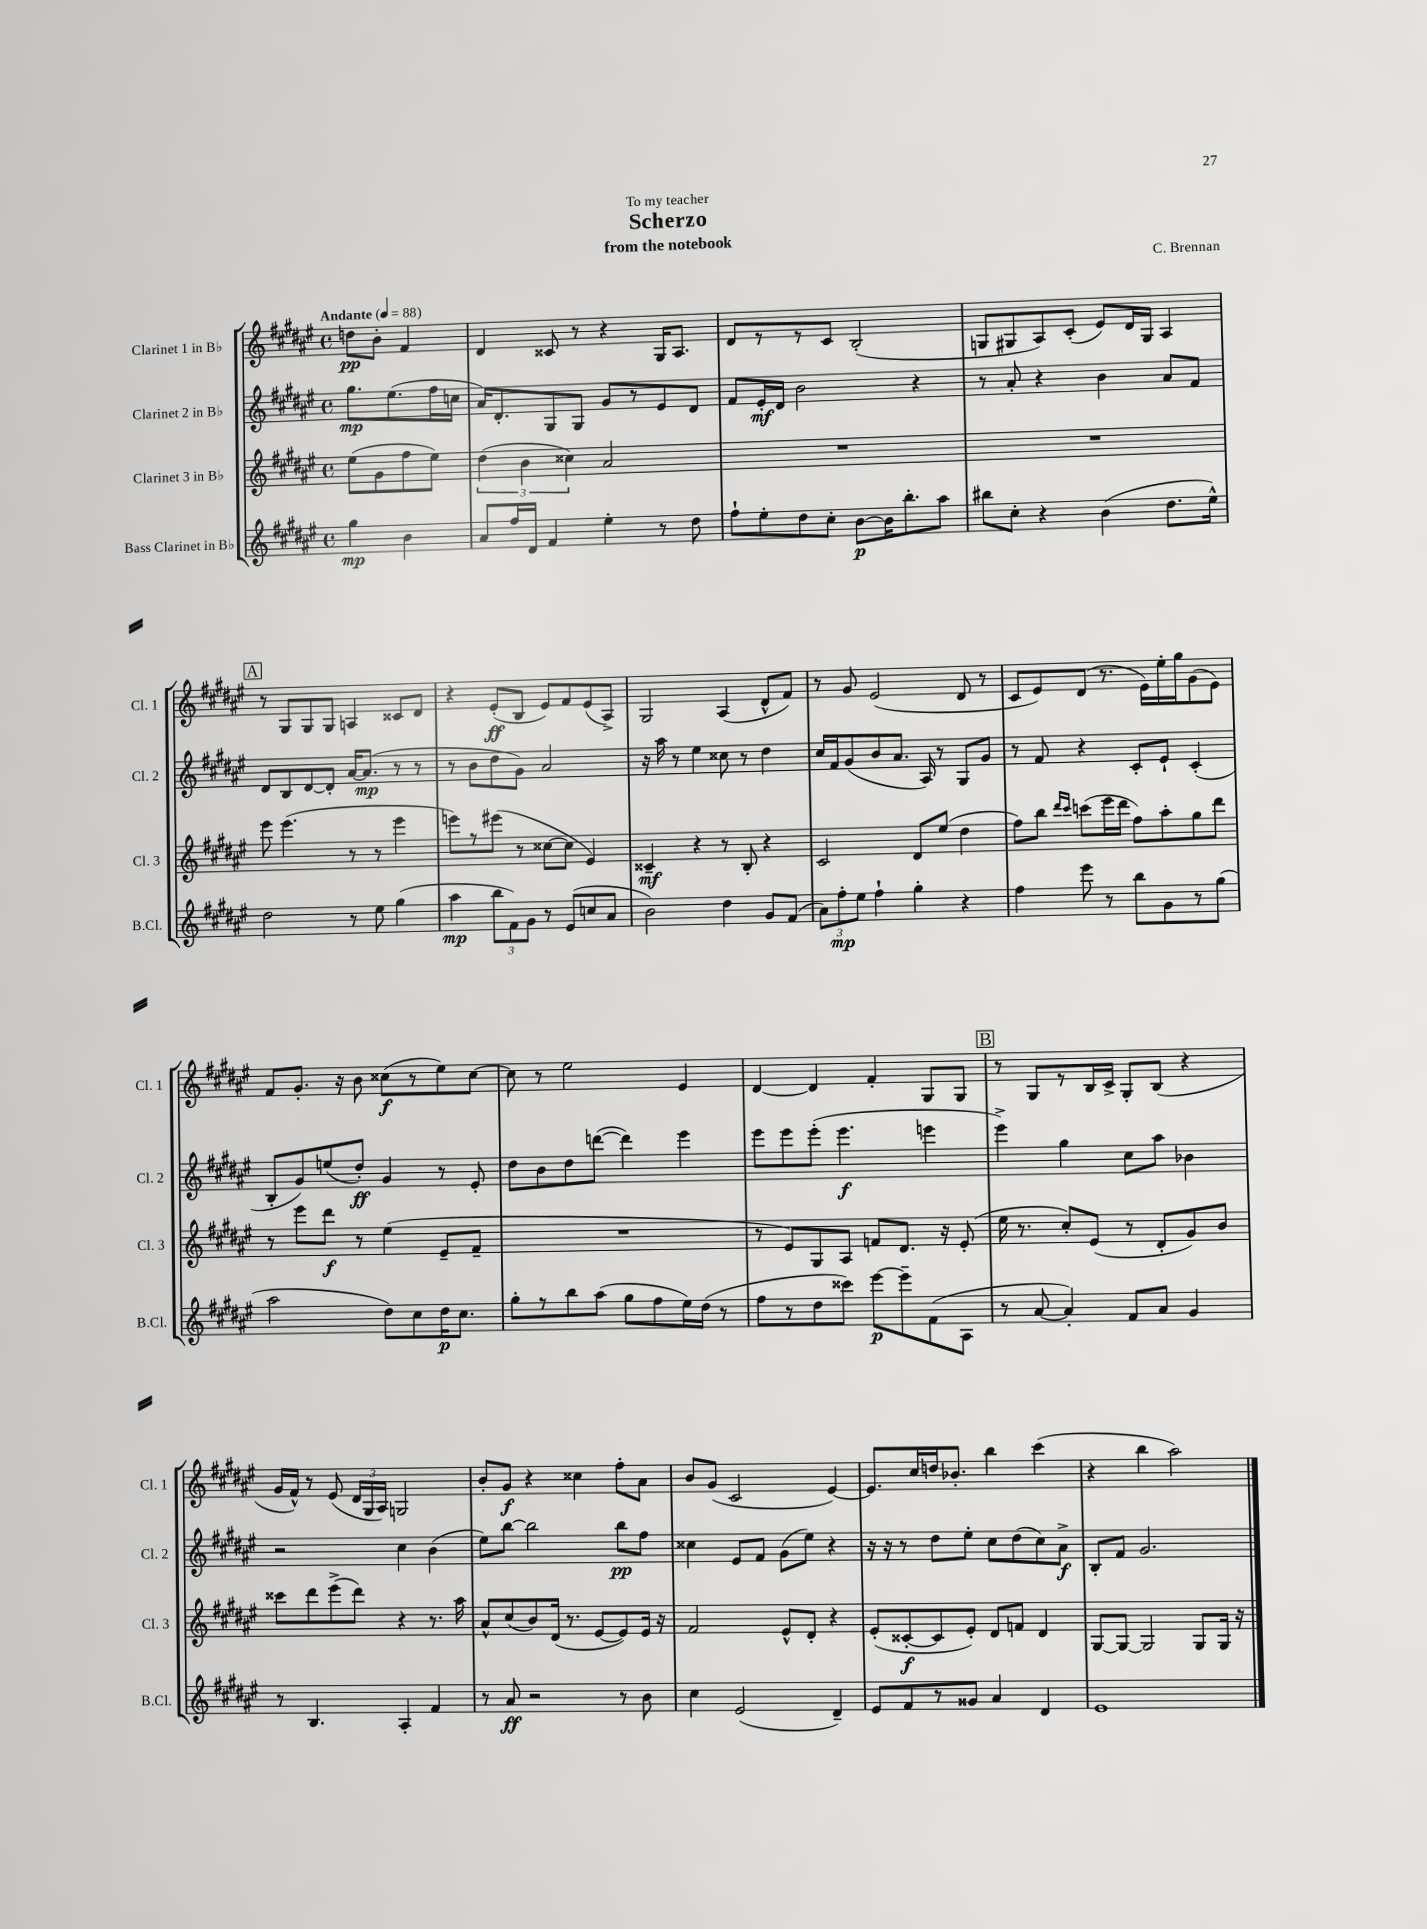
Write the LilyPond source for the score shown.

\header { title = "Scherzo" composer = "C. Brennan" subtitle = "from the notebook" dedication = "To my teacher" }
<<
\new StaffGroup <<
\new Staff = "s0" \with { instrumentName = "Clarinet 1 in Bb" shortInstrumentName = "Cl. 1" } {
    \clef treble \key fis \major \defaultTimeSignature \time 4/4 \partial 2 \tempo "Andante" 4 = 88
    \autoBeamOff d''8[\pp b'8]-. fis'4 |
    dis'4 cisis'8 r8 r4 gis16[ ais8.] |
    dis'8[ r8 r8 cis'8] b2-.( |
    g8[ gis8 ais8) cis'8]-.( eis'8[) dis'16 gis16] ais4 |
    \mark \markup { \box "A" } r8 gis8[ gis8 gis8] a4 cisis'8[ dis'8] |
    r4 eis'8[-.\ff( b8] eis'8[) fis'8 eis'8( ais8]->) |
    gis2 ais4( dis'8[-^ fis'8]) |
    r8 gis'8 eis'2( dis'8 r8 |
    cis'8[ eis'8) dis'8]( r8. eis'16[) eis''16-. gis''16 gis'8( eis'8]) |
    fis'8[ gis'8.]-. r16 b'8 cisis''8[\f( r8 eis''8) cisis''8]~ |
    cisis''8 r8 eis''2 eis'4 |
    dis'4~ dis'4 fis'4-. gis8[ gis8] |
    \mark \markup { \box "B" } r8 gis8[ r8 b16 cis'16]-> gis8[-. b8]( r4 |
    gis'16[ fis'16]-^) r8 eis'8( \tuplet 3/2 { dis'16[ gis16 ais16]) } g2 |
    b'8[-. gis'8]\f r4 cisis''4 fis''8[-. ais'8] |
    b'8[ gis'8]( cis'2 eis'4~) |
    eis'8.[ cis''16 d''16 bes'8.]-. b''4 cis'''4( |
    r4 b''4 ais''2) \bar "|." |
}
\new Staff = "s1" \with { instrumentName = "Clarinet 2 in Bb" shortInstrumentName = "Cl. 2" } {
    \clef treble \key fis \major \defaultTimeSignature \time 4/4 \partial 2
    \autoBeamOff gis''8.[\mp eis''8.( fis''16 c''16] |
    ais'16[) dis'8.-. gis8 gis8] gis'8[ r8 eis'8 dis'8] |
    fis'8[ eis'16-.\mf dis'16] b'2 r4 |
    r8 ais'8-. r4 b'4 ais'8[ fis'8] |
    \mark \markup { \box "A" } dis'8[ b8 dis'8~ dis'8]-. ais'16[~ ais'8.]\mp( r8 r8 |
    r8 b'8[ dis''8 gis'8]) ais'2 |
    r16 ais''16 r8 eis''4 cisis''8 r8 dis''4 |
    cis''16[ fis'16 gis'8( b'8 ais'8.] ais16) r8 gis8[ gis'8] |
    r8 fis'8 r4 cis'8[-. eis'8]-! cis'4-.( |
    b8[-. gis'8) e''8( dis''8]-.\ff) gis'4 r8 eis'8-. |
    dis''8[ b'8 dis''8 d'''8]~( d'''4) eis'''4 |
    eis'''8[ eis'''8 eis'''8]-.( eis'''4.\f e'''4 |
    \mark \markup { \box "B" } eis'''4->) gis''4 cis''8[ ais''8] bes'4 |
    r2 cis''4 b'4( |
    eis''8[) b''8]~ b''2 b''8[\pp fis''8] |
    cisis''4 eis'8[ fis'8] gis'8[( eis''8]) r4 |
    r16 r16 r8 dis''8[ eis''8]-. cis''8[ dis''8( cis''8) ais'8]->\f |
    b8[-. fis'8] gis'2. \bar "|." |
}
\new Staff = "s2" \with { instrumentName = "Clarinet 3 in Bb" shortInstrumentName = "Cl. 3" } {
    \clef treble \key fis \major \defaultTimeSignature \time 4/4 \partial 2
    \autoBeamOff eis''8[( gis'8 fis''8 eis''8]) |
    \tuplet 3/2 { dis''4( b'4 cisis''4) } ais'2 |
    R1 |
    R1 |
    \mark \markup { \box "A" } eis'''8 eis'''4.( r8 r8 eis'''4 |
    e'''8[) r8 eis'''8]( r8 cisis''8[~ cisis''8] eis'4) |
    cisis'4--\mf r4 r8 b8-. r4 |
    cis'2 dis'8[ eis''8]( dis''4 |
    fis''8[) b''8] \grace { dis'''16[ cis'''16] } c'''8[( eis'''16 dis'''16] fis''8[) ais''8-. gis''8 dis'''8] |
    r8 eis'''8[ dis'''8]\f r8 eis''4( eis'8[-- fis'8]-- |
    R1 |
    r8 eis'8[) gis8 ais8] f'8[ dis'8.] r16 eis'8-.( |
    \mark \markup { \box "B" } eis''16 r8. cis''8[-.) eis'8]( r8 dis'8[-. gis'8) b'8] |
    cisis'''8[ dis'''8 eis'''8->( dis'''8]) r4 r8. ais''16 |
    ais'8[-^ cis''8( b'8) dis'16]( r8. eis'8[~ eis'8) eis'16] r16 |
    fis'2 eis'8[-^ dis'8]-. r4 |
    eis'8[-.( cisis'8~-.\f cisis'8 eis'8]-.) dis'8[ f'8] dis'4 |
    gis8[~ gis8]~ gis2 gis8[ gis16] r16 \bar "|." |
}
\new Staff = "s3" \with { instrumentName = "Bass Clarinet in Bb" shortInstrumentName = "B.Cl." } {
    \clef treble \key fis \major \defaultTimeSignature \time 4/4 \partial 2
    \autoBeamOff gis''4\mp b'4 |
    ais'8[ fis''16 dis'16] fis'4 eis''4-. r8 dis''8 |
    fis''8[-! eis''8-. dis''8 cis''8]-. b'8[~\p b'16 b''8.-. ais''8] |
    bis''8[ cis''8]-. r4 b'4( dis''8.[ eis''16]-^) |
    \mark \markup { \box "A" } dis''2 r8 eis''8 gis''4( |
    ais''4\mp \tuplet 3/2 { b''8[ fis'8) gis'8] } r8 eis'8[( c''8 ais'8] |
    b'2) dis''4 gis'8[ fis'8]( |
    \tuplet 3/2 { ais'8[) fis''8-.\mp eis''8] } fis''4-! gis''4-. r4 |
    fis''4 eis'''8 r8 b''8[ gis'8 r8 gis''8]( |
    ais''2 dis''8[) cis''8 dis''16\p cis''8.] |
    gis''8[-. r8 b''8 ais''8]( gis''8[ fis''8 eis''16) dis''16]( r8 |
    fis''8[ r8 dis''8 cisis'''8]) eis'''8[~\p eis'''8-- fis'8( ais8] |
    \mark \markup { \box "B" } r8 ais'8~ ais'4-.) fis'8[ ais'8] gis'4 |
    r8 b4. ais4-. fis'4 |
    r8 ais'8\ff r2 r8 b'8 |
    cis''4 eis'2( dis'4--) |
    eis'8[ fis'8 r8 gisis'8] ais'4 dis'4 |
    eis'1 \bar "|." |
}
>>
>>
\layout { \context { \Score \remove "Bar_number_engraver" } }
